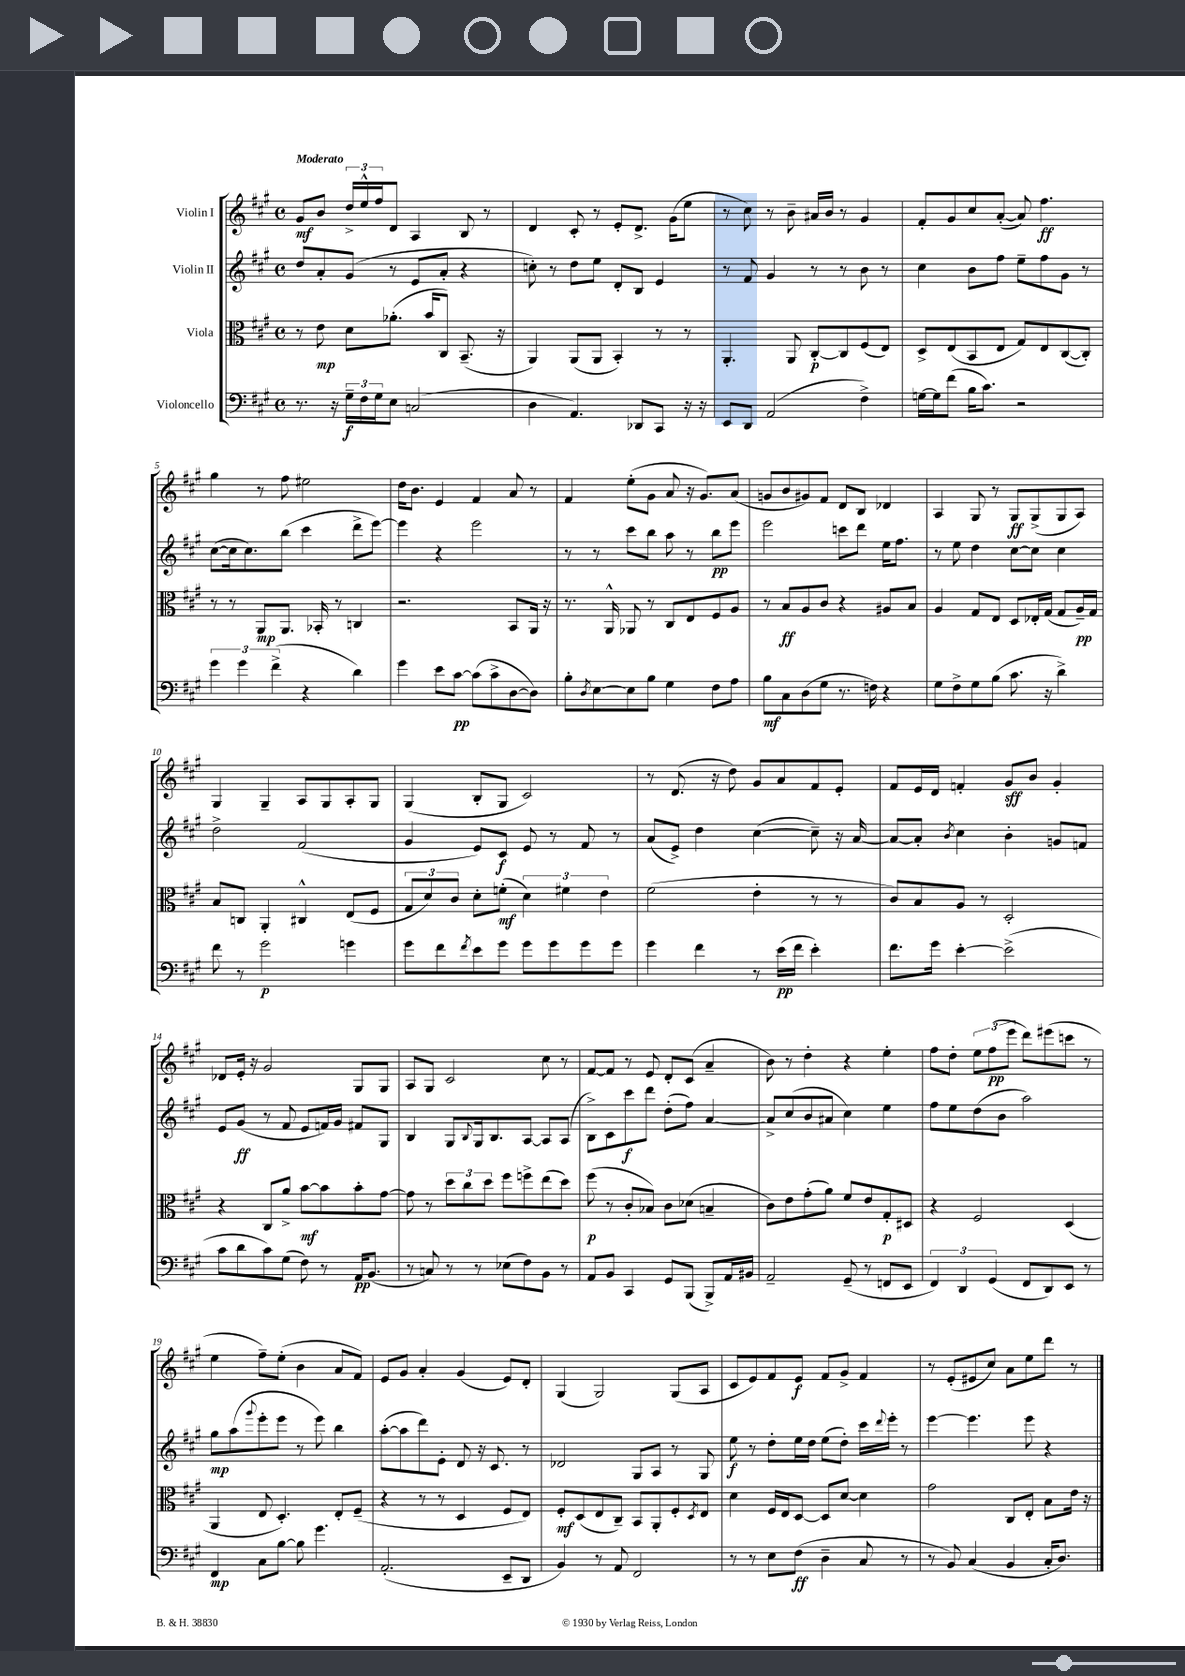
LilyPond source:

<<
\new StaffGroup <<
\new Staff = "s0" \with { instrumentName = "Violin I" } {
    \clef treble \key a \major \defaultTimeSignature \time 4/4 \tempo "Moderato"
    gis'8\mf b'8 \tuplet 3/2 { d''16-> e''16-^ fis''16 } d'8 a4 b8 r8 |
    d'4 cis'8-. r8 e'8-. d'8.-> gis'16( e''8 |
    r8 cis''8) r8 b'8-- ais'16 b'16 r8 gis'4 |
    fis'8-. gis'8 cis''8 a'8~-.( a'8) fis''4.\ff |
    gis''4 r8 fis''8 eis''2 |
    d''16 b'8. e'4 fis'4 a'8 r8 |
    fis'4 e''8-.( gis'8 a'8 r16 gis'8.) a'8( |
    g'8 b'8 gis'8) fis'8 d'8 b8 des'4 |
    a4 gis8 r8 gis8\ff gis8->( gis8 a8) |
    gis4 gis4-- a8 gis8 a8-. gis8 |
    gis4( b8-. gis8 cis'2) |
    r8 d'8.( r16 d''8) gis'8 a'8 fis'8 e'8-. |
    fis'8 e'16 d'16 f'4-. gis'8\sff b'8 gis'4-. |
    des'8 e'16-. r16 gis'2 gis8 gis8 |
    a8 gis8 cis'2 cis''8 r8 |
    fis'8~ fis'8 r8 e'8 d'8-. cis'8( a'4-- |
    b'8) r8 d''4-. r4 e''4-. |
    fis''8 d''8-. \tuplet 3/2 { e''8 fis''8\pp( e'''8 } d'''8) eis'''8( c'''8 r8 |
    e''4 fis''8--) e''8-.( b'4 a'8 fis'8) |
    e'8 gis'8 a'4-. gis'4( e'8) d'8-. |
    gis4( gis2) gis8( a8 |
    cis'8 e'8) fis'8 e'8\f fis'8 gis'8-> fis'4 |
    r8 e'8-.( eis'8 cis''8) a'8 e''8 d'''8 r8 \bar "|." |
}
\new Staff = "s1" \with { instrumentName = "Violin II" } {
    \clef treble \key a \major \defaultTimeSignature \time 4/4
    d''8 a'8-. gis'8( r8 e'8 a'8-. r4 |
    c''8-.) r8 d''8 e''8 d'8-. b8 e'4 |
    r8 fis'8 gis'4 r8 r8 b'8 r8 |
    cis''4 b'8 fis''8 e''8-- fis''8 gis'8 r8 |
    cis''8~( cis''16 cis''8.) b''8( cis'''4 d'''8-> e'''8~) |
    e'''4 r4 e'''2 |
    r8 r8 cis'''8 b''8 a''8 r8 b''8\pp e'''8 |
    e'''2 c'''8 d'''8 e''16 fis''8. |
    r8 e''8 d''4 cis''8~ cis''8 cis''4 |
    d''2-> fis'2( |
    gis'4 e'8) cis'8\f e'8 r8 fis'8 r8 |
    a'8( e'8->) d''4 cis''4~( cis''8--) r16 a'16~ |
    a'8~ a'8-. \acciaccatura { b'8 } cis''4 b'4-. g'8 f'8 |
    e'8 gis'8\ff( r8 fis'8 e'8 f'16) gis'16 fis'8 gis8 |
    b4 gis8 \appoggiatura { b8 } gis16 b8. a8~ a8 a8( |
    b8->) cis'8 cis'''8\f d'''8 d''8-.( fis''8) a'4~ |
    a'8-> cis''8( b'8 ais'8 cis''4) e''4 |
    fis''8 e''8 d''8( b'8 a''2) |
    gis''8\mp a''8( \appoggiatura { gis'''8 } e'''8-. e'''8 r8 e'''8) b''4 |
    a''8~-.( a''8 d'''8) e'8-. d'8 r16 cis'8. r8 |
    des'2 gis8 a8 r8 gis8 |
    e''8\f r8 d''8-. e''16 d''16 e''8( d''8-.) cis'''16 \appoggiatura { d'''8 } e'''16-. r8 |
    e'''4~ e'''4. e'''8 r4 \bar "|." |
}
\new Staff = "s2" \with { instrumentName = "Viola" } {
    \clef alto \key a \major \defaultTimeSignature \time 4/4
    r8 e'8\mp d'8 aes'8.-.( b'16 cis8) b,8.--( r16 |
    a,4) a,8( a,8 b,4-.) r8 r8 |
    a,4.-. a,8 cis8~-.\p cis8 fis8( e8) |
    d8-> e8( b,8 e8 gis8) e8 cis8~( cis8-.) |
    r8 r8 a,8\mp a,8. bes,16-. r8 c4 |
    r2. b,8 a,16 r16 |
    r8. a,16-^ aes,8 r8 cis8 e8 fis8 a8 |
    r8 b8\ff a8 cis'8 r4 ais8 b8 |
    a4 gis8 e8 d8 ees16-. gis16( gis8 a16--\pp) gis16 |
    b8 c8 a,4-. cis4-^ e8( fis8 |
    \tuplet 3/2 { gis8 d'8) cis'8 } d'8-. f'8-.\mf( \tuplet 3/2 { d'4) fis'4 e'4 } |
    fis'2( e'4-. r8 r8 |
    cis'8) b8 a8 r8 d2-. |
    r4 cis8 a'8-> b'8~\mf b'8 b'8-. gis'8~ |
    gis'8 r8 \tuplet 3/2 { d''8 cis''8 d''8 } fis''8 f''8-> e''8( d''8) |
    fis''8\p( r8 cis'8-. bes8) cis'8 des'8( b4-- |
    cis'8) e'8 gis'8-.( a'8) fis'8 e'8 gis8-.\p dis8 |
    r4 fis2 d4( |
    a,4 e8 d4.-.) e8-. fis8--( |
    r4 r8 r8 d4 fis8 e8) |
    fis8-.\mf d8( e8 cis8--) b,8 a,8-. fis8-. \acciaccatura { d8 } e8 |
    d'4 fis16 e16 d8~ d8 d'8~ d'4 |
    gis'2 cis8 e8-. b8 e'16 r16 \bar "|." |
}
\new Staff = "s3" \with { instrumentName = "Violoncello" } {
    \clef bass \key a \major \defaultTimeSignature \time 4/4
    r8. r16 \tuplet 3/2 { gis16--\f fis16 gis16 } e8 c2( |
    d4 a,4.) des,8 cis,8 r16 r16 |
    e,8 d,8 a,2( fis4->) |
    g16~ g16 fis'8( b16 cis'8.) r2 |
    \tuplet 3/2 { gis'4 gis'4 fis'4->( } r4 d'4) |
    gis'4 e'8 cis'8~\pp cis'8( cis'8-> d8~ d8) |
    b8-. \acciaccatura { d8 } e8~ e8 b8 gis4 fis8 a8 |
    b8\mf cis8 d8( gis8 r8. f16) r4 |
    gis8 fis8-> gis8 b8( cis'8. r16 d'4->) |
    fis'8 r8 gis'2\p g'4 |
    gis'8 fis'8 \acciaccatura { fis'8 } e'8 gis'8 gis'8 gis'8 gis'8 gis'8 |
    gis'4 fis'4 r8 e'16\pp( fis'16 e'4-.) |
    fis'8. gis'16 e'4~-. e'2->( |
    cis'8 d'8 cis'8) gis8( fis8) r8 a,16\pp b,8.( |
    r8 c8) r8 r8 ees8( fis8) b,8 r8 |
    a,8 b,8 cis,4 gis,8 b,,8( b,,8->) a,16 bis,16 |
    a,2-- gis,8--( r8 f,8 e,8 |
    \tuplet 3/2 { fis,4) d,4 gis,4( } fis,8 d,8) e,8 r8 |
    fis,4\mp cis8 b8~ b8 gis'4. |
    a,2.-.( e,8-- d,8 |
    b,4) r8 a,8 fis,2 |
    r8 r8 e8 fis8\ff( d4-- cis8 r8 |
    r8 b,8) cis4( b,4 cis16-. d8.) \bar "|." |
}
>>
>>
